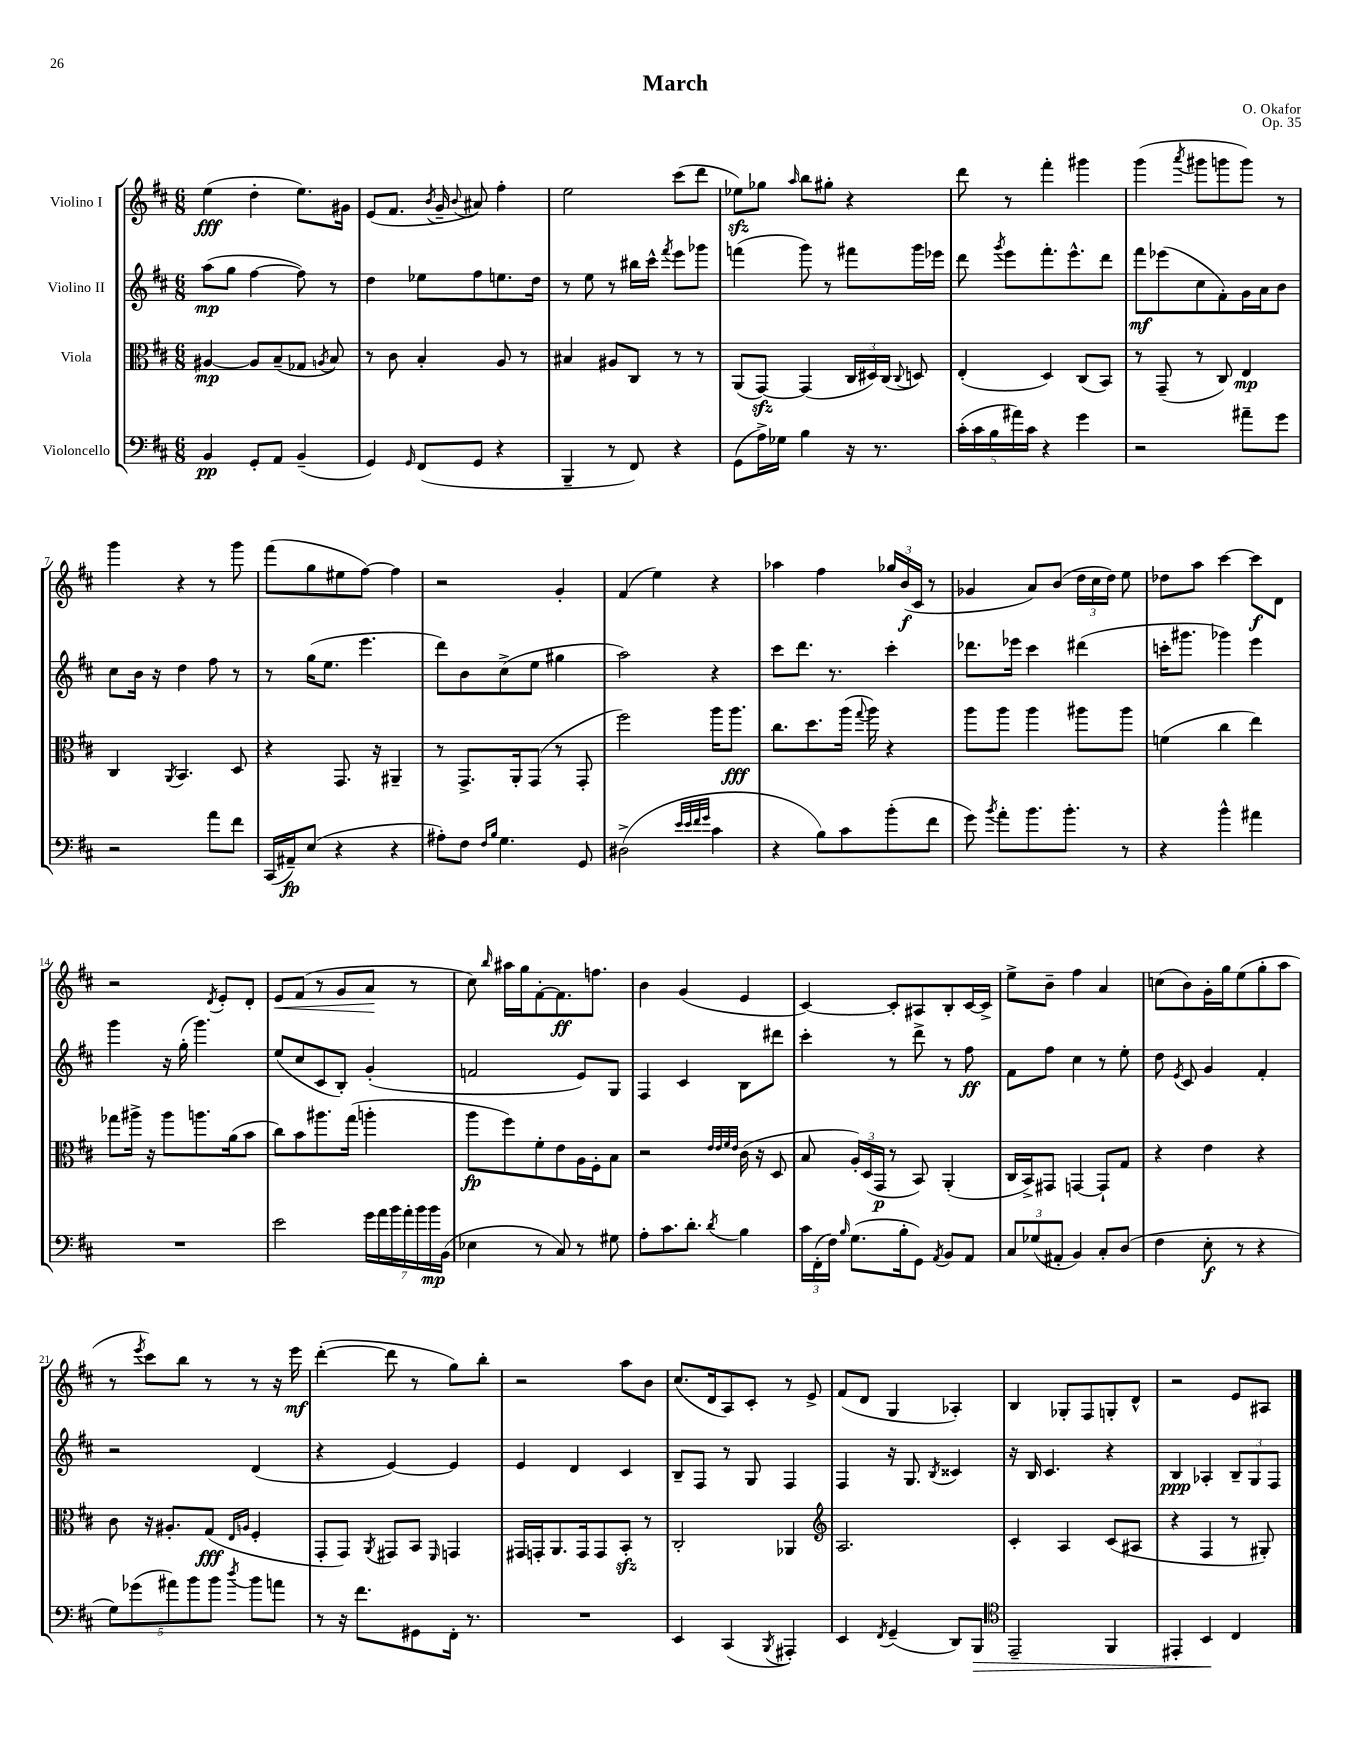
\header { title = "March" composer = "O. Okafor" opus = "Op. 35" }
<<
\new StaffGroup <<
\new Staff = "s0" \with { instrumentName = "Violino I" } {
    \clef treble \key d \major \numericTimeSignature \time 6/8
    \autoBeamOff e''4\fff( d''4-. e''8.[) gis'16] |
    e'8[( fis'8.] \acciaccatura { b'8 } g'16-- \appoggiatura { b'8 } ais'8) fis''4-. |
    e''2 cis'''8[( d'''8] |
    ees''8[\sfz) ges''8] \grace { a''16 } b''8[ gis''8]-. r4 |
    d'''8 r8 fis'''4-. gis'''4 |
    g'''4( \acciaccatura { a'''8 } gis'''8[ g'''8 g'''8]) r8 |
    g'''4 r4 r8 g'''8 |
    fis'''8[( g''8 eis''8 fis''8]~) fis''4 |
    r2 g'4-. |
    fis'4( e''4) r4 |
    aes''4 fis''4 \tuplet 3/2 { ges''16[ b'16\f( cis'16] } r8 |
    ges'4 a'8[) b'8]( \tuplet 3/2 { d''16[ cis''16 d''16]) } e''8 |
    des''8[ a''8] cis'''4~ cis'''8[\f d'8] |
    r2 \acciaccatura { d'8 } e'8[-. d'8]-. |
    e'8[\< fis'8]( r8 g'8[ a'8]\! r8 |
    cis''8) \grace { b''16 } ais''16[ g''16 fis'8~-. fis'8.\ff f''8.] |
    b'4 g'4( e'4 |
    cis'4~) cis'8[-. ais8 b8-. cis'16~ cis'16]-> |
    e''8[-> b'8]-- fis''4 a'4 |
    c''8[( b'8) g'16-. g''16 e''8( g''8-. a''8] |
    r8 \acciaccatura { e'''8 } cis'''8[) b''8] r8 r8 r16 e'''16\mf |
    d'''4~-.( d'''8 r8 g''8[) b''8]-. |
    r2 a''8[ b'8] |
    cis''8.[( d'16 a8) cis'8]-. r8 e'8-> |
    fis'8[( d'8] g4 aes4-.) |
    b4 ges8[-. fis8 g8-. d'8]-^ |
    r2 e'8[ ais8] \bar "|." |
}
\new Staff = "s1" \with { instrumentName = "Violino II" } {
    \clef treble \key d \major \numericTimeSignature \time 6/8
    \autoBeamOff a''8[\mp( g''8] fis''4~ fis''8) r8 |
    d''4 ees''8[ fis''8 e''8. d''16] |
    r8 e''8 r8 bis''16[ cis'''16]-^ \acciaccatura { fis'''8 } e'''8[ ges'''8] |
    f'''4( g'''8) r8 fis'''8[ g'''16 ees'''16] |
    d'''8 \acciaccatura { g'''8 } e'''8[ fis'''8.-. e'''8.-^ d'''8] |
    fis'''8[\mf ees'''8( cis''8 fis'8-.) g'16 a'16 b'8] |
    cis''8[ b'16] r16 d''4 fis''8 r8 |
    r8 g''16[( e''8.] e'''4. |
    d'''8[) b'8 cis''8->( e''8] gis''4 |
    a''2) r4 |
    cis'''8[ d'''8.] r8. cis'''4-. |
    des'''8.[ ees'''16] cis'''4 dis'''4( |
    c'''16[-. gis'''8.] ges'''4) e'''4 |
    g'''4 r16 g''16-.( g'''4.) |
    e''8[( cis''8 cis'8 b8]-.) g'4-.( |
    f'2 e'8[) g8] |
    fis4 cis'4 b8[ dis'''8] |
    cis'''4-. r8 d'''8-> r8 fis''8\ff |
    fis'8[ fis''8] cis''4 r8 e''8-. |
    d''8 \acciaccatura { e'8 } cis'8 g'4 fis'4-. |
    r2 d'4( |
    r4 e'4~) e'4 |
    e'4 d'4 cis'4 |
    b8[-- fis8] r8 g8 fis4 |
    fis4 r16 g8. \acciaccatura { b8 } cisis'4 |
    r16 b16 cis'4. r4 |
    b4\ppp aes4-. \tuplet 3/2 { b8[-- g8 fis8] } \bar "|." |
}
\new Staff = "s2" \with { instrumentName = "Viola" } {
    \clef alto \key d \major \numericTimeSignature \time 6/8
    \autoBeamOff ais4~\mp ais8[ b8--( ges8] \acciaccatura { a8 } b8) |
    r8 cis'8 b4-. a8 r8 |
    bis4 ais8[ cis8] r8 r8 |
    a,8[( g,8]~\sfz) g,4( \tuplet 3/2 { cis16[ dis16) cis16]( } \appoggiatura { cis8 } d8) |
    e4-.( d4) cis8[( b,8]) |
    r8 g,8--( r8 cis8) e4\mp |
    cis4 \acciaccatura { a,8 } b,4. d8 |
    r4 g,8. r16 ais,4-- |
    r8 g,8.[-> a,16-. g,8]( r8 g,8-. |
    fis''2) a''16[ a''8.]\fff |
    cis''8.[ d''8. a''16]( \appoggiatura { g''8 } a''16) r4 |
    a''8[ a''8] a''4 ais''8[ ais''8] |
    f'4( cis''4 e''4) |
    ges''8[ ais''16]-> r16 ais''8[ a''8. a'16( b'8] |
    cis''8[) b'8 ais''8. g''16]( a''4-. |
    a''8[\fp fis''8) fis'8-. e'8 a16 fis16-. b8] |
    r2 \grace { e'32[ e'32 fis'32 e'32] } cis'16( r16 d8 |
    b8 \tuplet 3/2 { a16[-.) d16( g,16]\p } r8 b,8) a,4-.( |
    cis16[ b,16->) gis,8] g,4~ g,8[-! g8] |
    r4 e'4 r4 |
    cis'8 r16 ais8.[-. g8]\fff( \grace { e16[ a16] } fis4-. |
    g,8[-. g,8]) \acciaccatura { a,8 } gis,8[ b,8] \grace { fis,16 } g,4 |
    gis,16[ g,16-. a,8. g,16 g,8 b,8]-.\sfz r8 |
    cis2-. aes,4 |
    \clef treble a2. |
    cis'4-. a4 cis'8[( ais8] |
    r4 fis4 r8 gis8-.) \bar "|." |
}
\new Staff = "s3" \with { instrumentName = "Violoncello" } {
    \clef bass \key d \major \numericTimeSignature \time 6/8
    \autoBeamOff b,4\pp g,8[-. a,8] b,4--( |
    g,4) \grace { g,16 } fis,8[( g,8] r4 |
    b,,4-- r8 fis,8) r4 |
    g,8[( a16->) ges16] b4 r16 r8. |
    \tuplet 5/4 { cis'16[-.( cis'16 b16 ais'16) cis'16] } r4 g'4 |
    r2 ais'8[-- g'8] |
    r2 a'8[ fis'8] |
    cis,16[( ais,16--\fp) e8]( r4 r4 |
    ais8[-.) fis8] \grace { fis16[ b16] } g4. g,8 |
    dis2->( \grace { e'32[ e'32 fis'32 g'32] } cis'4 |
    r4 b8[) cis'8 b'8-.( fis'8] |
    g'8) \acciaccatura { b'8 } a'8[-. b'8. b'8.]-. r8 |
    r4 b'4-^ ais'4 |
    R2. |
    e'2 \tuplet 7/4 { g'16[ a'16 b'16 a'16-. b'16 b'16\mp b,16]( } |
    ees4 r8 cis8) r8 gis8 |
    a8[-. cis'8. d'8.]-. \acciaccatura { d'8 } b4 |
    \tuplet 3/2 { cis'16[ fis,16-.( fis16]) } \grace { b16 } g8.[( b16-. g,8]) \acciaccatura { a,8 } b,8[ a,8] |
    \tuplet 3/2 { cis8[ ges8( ais,8]-. } b,4) cis8[-. d8]( |
    fis4 e8-.\f r8 r4 |
    \tuplet 5/4 { g8[) ges'8( ais'8) b'8 b'8] } \acciaccatura { d''8 } b'8[ a'8] |
    r8 r16 fis'8.[ gis,8 fis,16]-. r8. |
    R2. |
    e,4 cis,4( \acciaccatura { b,,8 } ais,,4-.) |
    e,4 \acciaccatura { fis,8 } g,4--( d,8[) b,,8]\> |
    \clef tenor e,2-- fis,4 |
    eis,4-. b,4\! cis4 \bar "|." |
}
>>
>>
